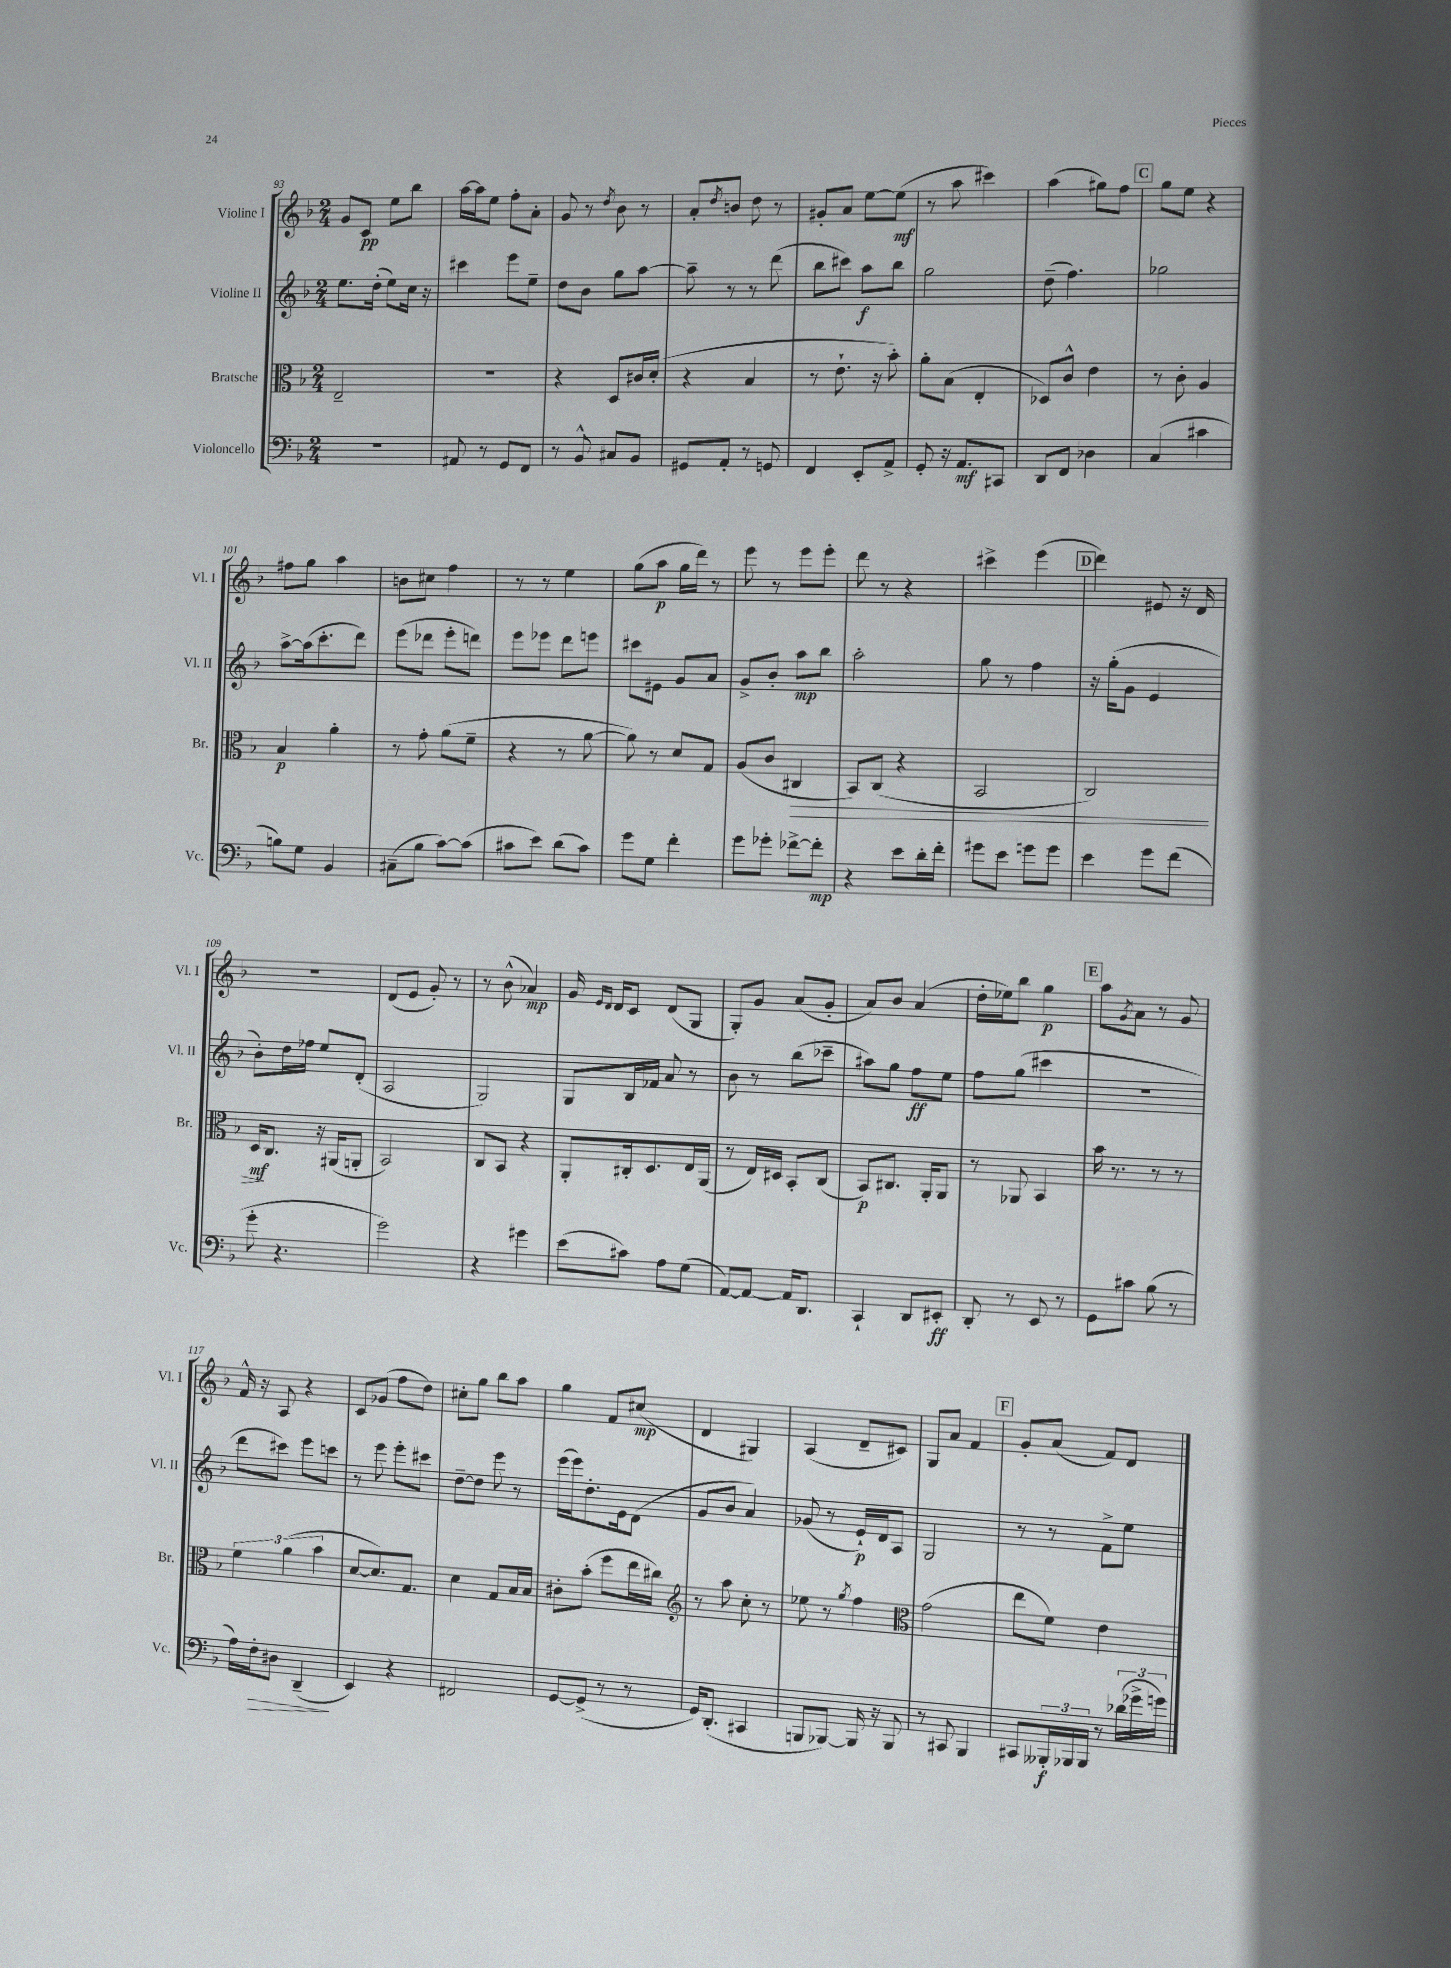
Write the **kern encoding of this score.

**kern	**kern	**kern	**kern
*staff4	*staff3	*staff2	*staff1
*clefF4	*clefC3	*clefG2	*clefG2
*k[b-]	*k[b-]	*k[b-]	*k[b-]
*M2/4	*M2/4	*M2/4	*M2/4
2r	2E~/	8.ee\L	8g/L
.	.	.	8c/J
.	.	(16dd'\Jk	.
.	.	8ee\L)	8ee\L
.	.	16cc\Jk	8bb-\J
.	.	16r	.
=	=	=	=
8AA#/	2r	4ccc#\	[16aa\LL
.	.	.	16aa\]J
8r	.	.	8ee\J
8GG/L	.	8eee\L	8ff'\L
8FF/J	.	8ee~\J	8a'\J
=	=	=	=
8r	4r	8dd\L	8g/
8BB-^^/	.	8b-\J	8r
.	.	.	8qdd/
8C#/L	8D/L	8gg\L	8b-\
8BB-/J	16c#/L	[8aa\J	8r
.	(16d'/JJ	.	.
=	=	=	=
8GG#/L	4r	8aa~\]	8a'/L
.	.	.	8qdd/
8AA'/J	.	8r	8b/J
8r	4B-/	8r	8dd\
8GG/	.	(8ddd\	8r
=	=	=	=
4FF/	8r	8bb-\L	8g#'/L
.	8.e`\	8ccc#\J)	8a/J
8EE'/L	.	8aa\L	[8ee\L
.	16r	.	.
8AA^/J	8b-'\)	8bb-\J	(8ee\]J
=	=	=	=
8GG'/	8a'\L	2gg\	8r
16r	(8B-\J	.	8aa\
8.AA/L	.	.	.
.	4E'/	.	4ccc#\)
8CC#/J	.	.	.
=	=	=	=
8DD/L	8D-/L)	(8dd~\	(4aa\
8FF/J	8c^^/J	4.ff\)	.
4D-\	4e\	.	8gg#\L)
.	.	.	8ff\J
=	=	=	=
(4C/	8r	2gg-\	8gg\L
.	8c'\	.	8ee\J
4c#\	4A/	.	4r
=	=	=	=
8B\L)	4B-/	[8aa^\L	8ff#\L
8G\J	.	(16aa\]k	8gg\J
.	.	8.ccc'\	.
4BB-/	4a'\	.	4aa\
.	.	8ddd\J)	.
=	=	=	=
(8C#~\L	8r	(8eee\L	8b\L
8B-\J	8g'\	8ddd-\J	8cc#\J
[8c\L)	(8a\L	8eee'\L	4ff\
(8c\]J	8f~\J	8ddd\J)	.
=	=	=	=
8c#\L	4r	8eee\L	8r
8e\J)	.	8eee-\J	8r
(8d\L	8r	8ddd\L	4ee\
8c#\J)	[8a\	8eee\J	.
=	=	=	=
8g\L	8a\])	8ccc#\L	(8gg\L
8G\J	8r	8e#\J	8aa\J
4f'\	8d/L	8g/L	16gg\LL
.	.	.	16ddd\JJ)
.	8G/J	8a/J	8r
=	=	=	=
8g\L	(8A/L	8g^/L	8eee\
8g-'\J	8c/J	8b-'/J	8r
[8f-^\L	4C#/	8aa\L	8eee\L
8f-'\]J	.	8bb-\J	8eee'\J
=	=	=	=
4r	8BB-/L)	2aa'\	8ddd\
.	(8C/J	.	8r
8e\L	4r	.	4r
16d'\L	.	.	.
16f'\JJ	.	.	.
=	=	=	=
8g#\L	2BB-/	8gg\	4ccc#^\
8e\J	.	8r	.
8g\L	.	4ff\	(4eee\
8g\J	.	.	.
=	=	=	=
4e\	2C/)	16r	4ddd\)
.	.	(16gg'\LK	.
.	.	8g\J	.
8g\L	.	4e/	8e#/
(8f\J	.	.	16r
.	.	.	16d/
=	=	=	=
8g'\	16D/LK	8b-'\L)	2r
.	8.C/J	.	.
4.r	.	16dd\L	.
.	.	16ff-\JJ	.
.	16r	8ee/L	.
.	(16AA#/LK	.	.
.	8AA'/J	(8d'/J	.
=	=	=	=
2g\)	2BB-/)	2A/	(8d/L
.	.	.	8e/J
.	.	.	8g'/)
.	.	.	8r
=	=	=	=
4r	8C/L	2G/)	8r
.	8BB-/J	.	(8b-^^\
4g#\	4r	.	4a-/)
=	=	=	=
(8e\L	8AA'/L	8G/L	16g/
.	.	.	16qqe/LL
.	.	.	16qqd/JJ
.	.	.	16d/LK
8c#\J)	16C#'/k	16B-/L	8c/J
.	8.D/	16f-/JJ	.
8A\L	.	8a/	(8d/L
(8G\J	16E/L	8r	8G/J
.	(16AA/JJ	.	.
=	=	=	=
[8AA/L)	8r	8b-\	8G'/L)
8AA/_J	16E/LL)	8r	8g/J
.	16D#/JJ	.	.
16AA/]LK	8BB-'/L	(8bb-\L	(8a/L
8.DD/J	.	.	.
.	(8C/J	8ccc-~\J	8g'/J
=	=	=	=
4CC`/	8BB-/L)	8aa#\L)	8a/L)
.	8.C#/J	8gg\J	8b-/J
8DD/L	.	8ff\L	(4a/
.	16AA'/LK	.	.
8EE#'/J	8AA/J	8ee\J	.
=	=	=	=
8DD'/	8r	8ff\L	16dd'\LL
.	.	.	16ee-\J)
8r	8AA-/	(8gg\J	8bb-\J
8EE/	4BB-/	4ccc#\	4gg\
8r	.	.	.
=	=	=	=
8GG\L	16b-\	2r	8aa\L
.	8.r	.	.
.	.	.	8qg/
8c#\J	.	.	8a\J
(8B-\	8r	.	8r
8r	8r	.	8g/
=	=	=	=
16A\LL)	6f\	8ddd\L	16f^^/
16F'\J	.	.	16r
8D#\J	.	8ccc#\J)	8A/
.	(6a\	.	.
(4DD~/	.	8eee\L	4r
.	6b-\	.	.
.	.	8ccc\J	.
=	=	=	=
4EE/)	[8d/L	8r	8c/L
.	8.d/])	8eee\	(8g-/J
4r	.	8eee'\L	8ff\L
.	8.G/J	.	.
.	.	8ccc#\J	8dd\J)
=	=	=	=
2FF#/	4d\	[8dd~\L	8cc#'\L
.	.	8dd\]J	8gg\J
.	8G/L	8eee\	8bb-\L
.	16B-/L	8r	8aa\J
.	16B-/JJ	.	.
=	=	=	=
[8GG/L	8c#'\L	(16eee\LL	4gg\
.	.	16eee\J)	.
(8GG^/]J	(8b-'\J	8.dd'\	.
8r	8ff\L	.	8f/L
.	.	16e\k	.
8r	16ee\L	(8d\J	(8cc#/J
.	16cc#\JJ)	.	.
=	=	=	=
*	*clefG2	*	*
16GG/LK)	8r	8g/L	4d/
(8.DD'/J	.	.	.
.	8aa\	8b-/J	.
4CC#/	8cc'\	4a/)	4G#/)
.	8r	.	.
=	=	=	=
8BBB/L	8ee-\	(8g-/	(4A/
[8BBB-/J)	8r	8r	.
.	8qgg/	.	.
16BBB-/]	4ff\	16e`/LL)	8d~/L
16r	.	16d/J	.
8BBB-/	.	8A/J	8c#/J)
=	=	=	=
*	*clefC3	*	*
8r	(2g\	2G/	8G/L
8CC#/	.	.	8a/J
4BBB-/	.	.	4f/
=	=	=	=
8CC#/L	8ee\L	8r	8g'/L
24BBB--'/L	8f\J)	8r	(8a/J
24BBB-/	.	.	.
24BBB-/JJ	.	.	.
8r	4e\	8f^\L	8f/L)
(24d-\LL	.	8ee\J	8d/J
24g-^\	.	.	.
24g\JJ)	.	.	.
==	==	==	==
*-	*-	*-	*-
